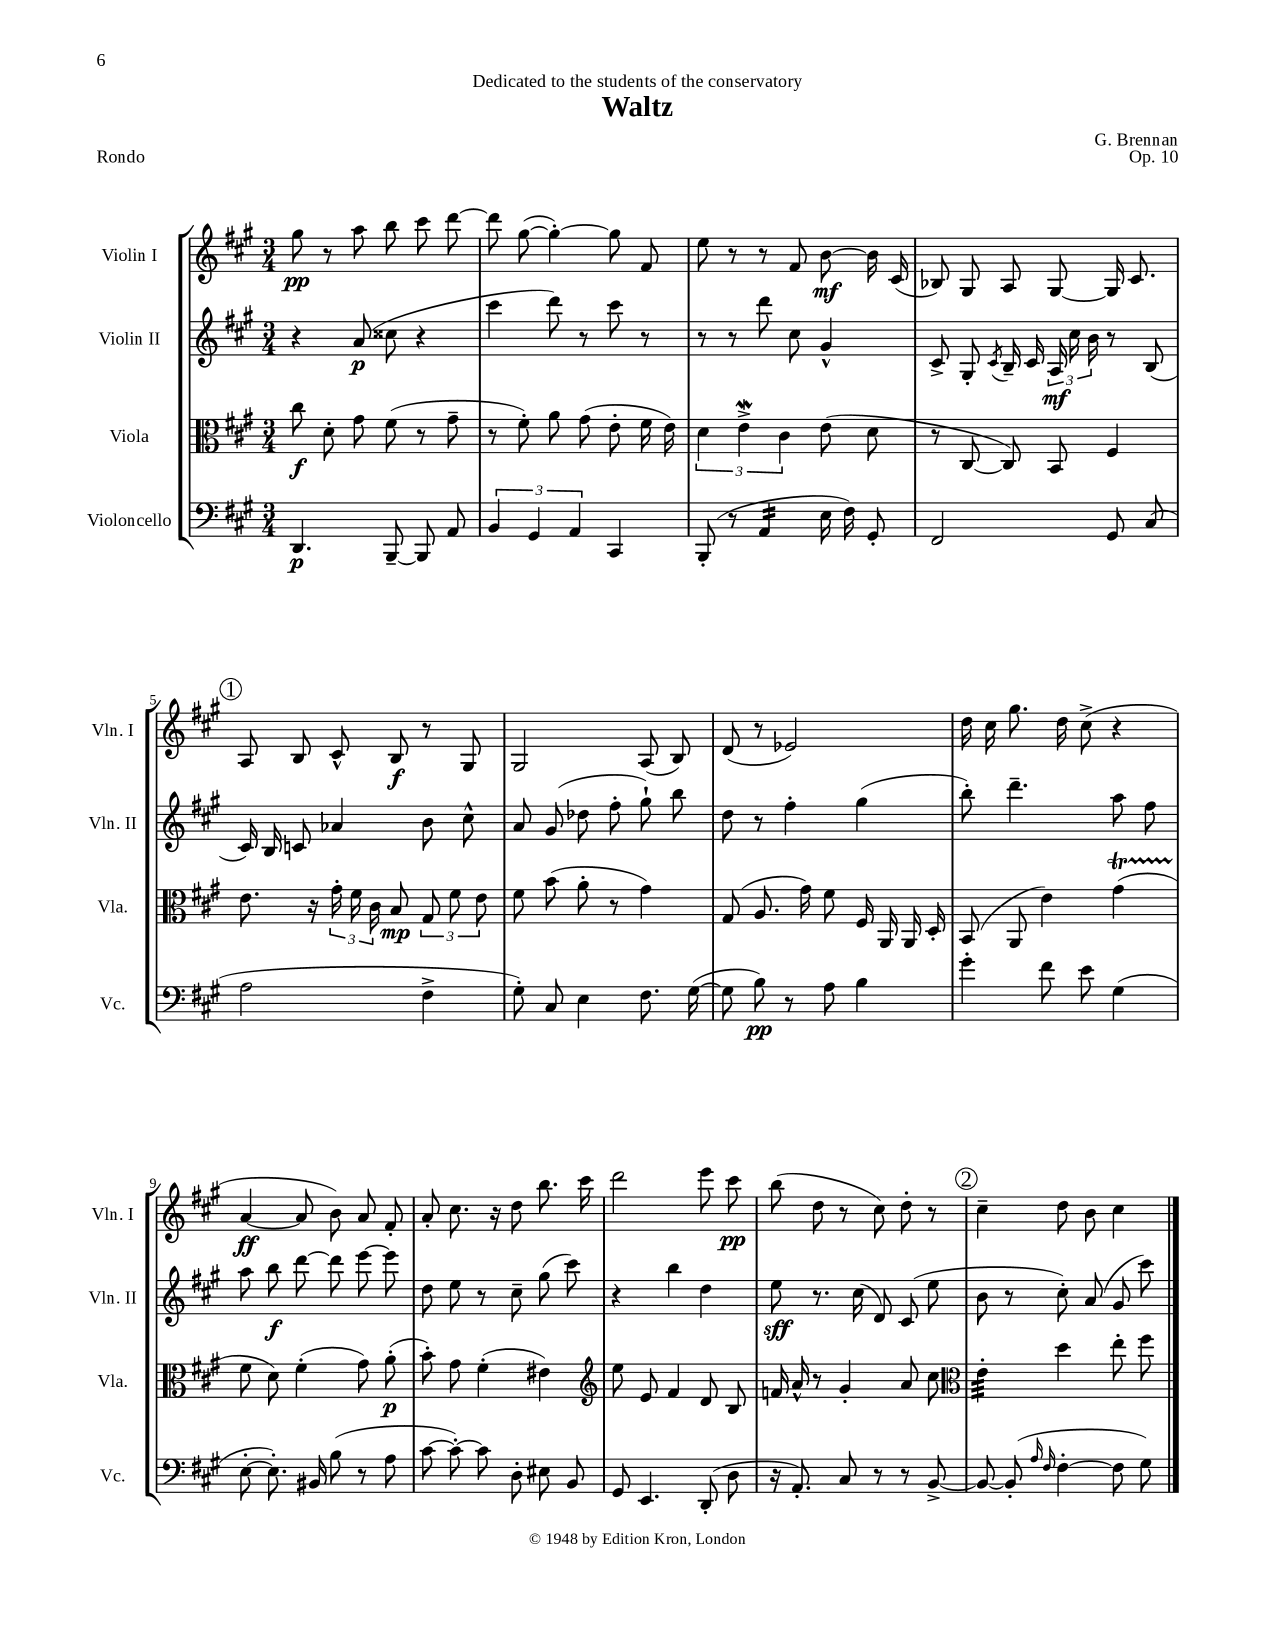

**kern	**kern	**kern	**kern
*staff4	*staff3	*staff2	*staff1
*clefF4	*clefC3	*clefG2	*clefG2
*k[f#c#g#]	*k[f#c#g#]	*k[f#c#g#]	*k[f#c#g#]
*M3/4	*M3/4	*M3/4	*M3/4
4.DD	8cc#	4r	8gg#
.	8d'	.	8r
.	8g#	(8a	8aa
[8BBB~	(8f#	8cc##	8bb
8BBB]	8r	4r	8ccc#
8AA	8g#~	.	[8ddd
=	=	=	=
6BB	8r	4ccc#	8ddd]
.	8f#')	.	([8gg#
6GG#	.	.	.
.	8a	8ddd)	4gg#'_)
6AA	.	.	.
.	(8g#	8r	.
4CC#	8e'	8ccc#	8gg#]
.	16f#	8r	8f#
.	16e)	.	.
=	=	=	=
(8BBB'	6d	8r	8ee
8r	.	8r	8r
.	6e^	.	.
4AA	.	8ddd	8r
.	6c#	.	.
.	.	8cc#	8f#
16E	(8e	4g#^^	[8b
16F#)	.	.	.
8GG#'	8d	.	16b]
.	.	.	(16c#
=	=	=	=
2FF#	8r	8c#^	8B-)
.	[8C#	8G#'	8G#
.	.	8qc#	.
.	8C#])	16B~	8A
.	.	16c#	.
.	8BB	24A	[8G#
.	.	24cc#	.
.	.	24b	.
8GG#	4F#	8r	16G#]
.	.	.	8.c#
(8C#	.	(8B	.
=	=	=	=
2A	8.e	16c#)	8A
.	.	16B	.
.	.	8c	8B
.	16r	.	.
.	24g#'	4a-	8c#^^
.	24f#	.	.
.	24c#	.	.
.	8B	.	8B
4F#^	12G#	8b	8r
.	12f#	.	.
.	.	8cc#^^	8G#
.	12e	.	.
=	=	=	=
8G#')	8f#	8a	2G#
8C#	(8b	(8g#	.
4E	8a'	8dd-	.
.	8r	8ff#'	.
8.F#	4g#)	8gg#`)	(8A
.	.	8bb	8B)
([16G#	.	.	.
=	=	=	=
8G#]	(8G#	8dd	(8d
8B)	8.A	8r	8r
8r	.	4ff#'	2e-)
.	16g#)	.	.
8A	8f#	.	.
4B	16F#	(4gg#	.
.	16AA	.	.
.	16AA	.	.
.	16D'	.	.
=	=	=	=
4g#'	(8BB	8bb')	16dd
.	.	.	16cc#
.	8AA	4.ddd~	8.gg#
8f#	4e)	.	.
.	.	.	16dd
8e	.	.	(8cc#^
(4G#	(4g#	8aa	4r
.	.	8ff#	.
=	=	=	=
[8E'	8f#	8aa	[4a
8.E'])	8d)	8bb	.
.	(4f#'	[8ddd	8a]
16BB#	.	.	.
(8B	.	8ddd]	8b)
8r	8g#)	[8eee	8a
8A	(8a'	8eee]	8f#'
=	=	=	=
[8c#	8b')	8dd	8a'
8c#'_)	8g#	8ee	8.cc#
8c#]	(4f#'	8r	.
.	.	.	16r
8D'	.	8cc#~	8dd
8E#	4e#)	(8gg#	8.bb
8BB	.	8ccc#)	.
.	.	.	16ccc#
=	=	=	=
*	*clefG2	*	*
8GG#	8ee	4r	2ddd
4.EE	8e	.	.
.	4f#	4bb	.
(8DD'	8d	4dd	8eee
8D	8B	.	8ccc#
=	=	=	=
16r	16f	8ee	(8bb
8.AA')	16a^^	.	.
.	8r	8.r	8dd
8C#	4g#'	.	8r
.	.	(16cc#	.
8r	.	8d)	8cc#)
8r	8a	(8c#	8dd'
[8BB^	8cc#	8ee	8r
=	=	=	=
*	*clefC3	*	*
8BB_	4e'	8b	4cc#~
(8BB']	.	8r	.
16qqA	.	.	.
16qqF#	.	.	.
[4F#'	4dd	8cc#')	8dd
.	.	(8a	8b
8F#]	8ee'	8g#	4cc#
8G#)	8ff#	8ccc#)	.
==	==	==	==
*-	*-	*-	*-
